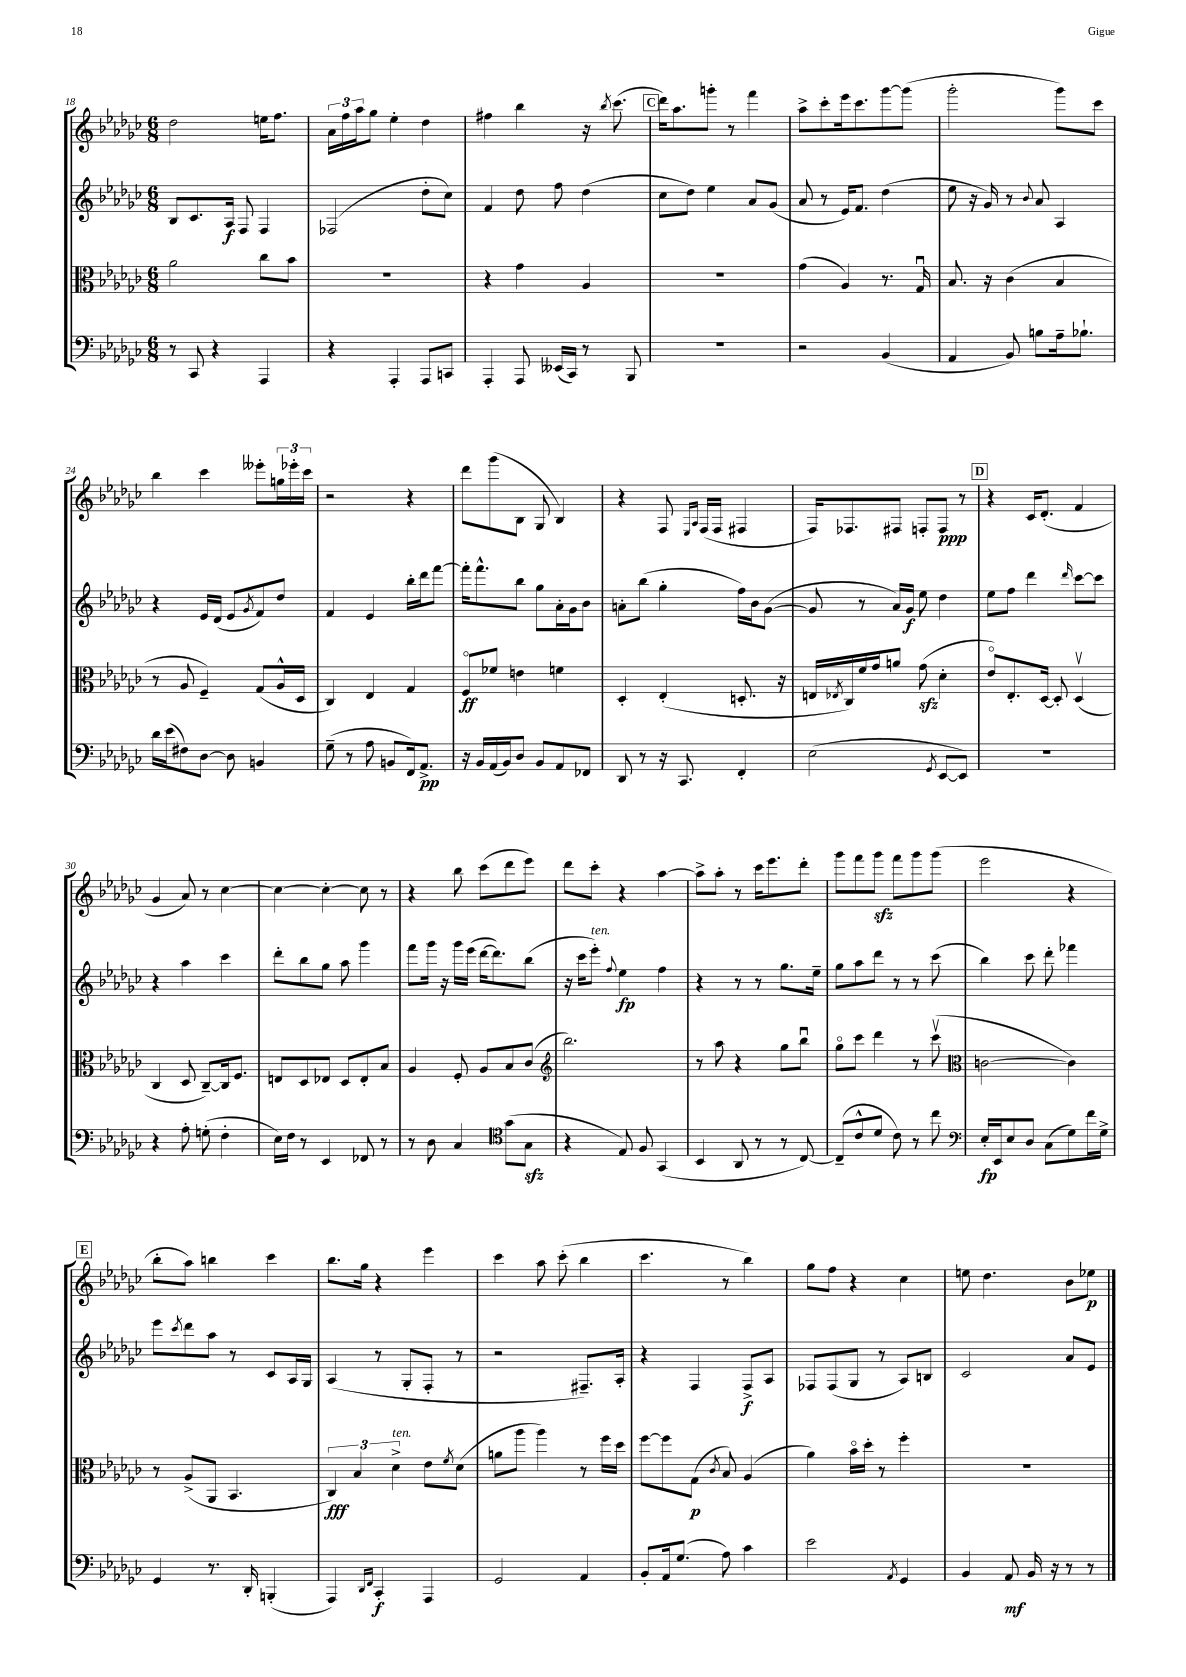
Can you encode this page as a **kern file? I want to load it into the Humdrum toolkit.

**kern	**dynam	**kern	**dynam	**kern	**dynam	**kern	**dynam
*part4	*part4	*part3	*part3	*part2	*part2	*part1	*part1
*staff4	*staff4	*staff3	*staff3	*staff2	*staff2	*staff1	*staff1
*clefF4	*	*clefC3	*	*clefG2	*	*clefG2	*
*k[b-e-a-d-g-c-]	*	*k[b-e-a-d-g-c-]	*	*k[b-e-a-d-g-c-]	*	*k[b-e-a-d-g-c-]	*
*M6/8	*	*M6/8	*	*M6/8	*	*M6/8	*
=18	=18	=18	=18	=18	=18	=18	=18
8r	.	2a-\	.	8B-/L	.	2dd-\	.
8CC-/	.	.	.	8.c-/	.	.	.
4r	.	.	.	.	.	.	.
.	.	.	.	16A-/Jk	f	.	.
.	.	.	.	8F/	.	.	.
4AAA-/	.	8cc-\L	.	4F/	.	16een\KL	.
.	.	.	.	.	.	8.ff\J	.
.	.	8b-\J	.	.	.	.	.
=19	=19	=19	=19	=19	=19	=19	=19
4r	.	2.r	.	(2F-X/	.	24a-\LL	.
.	.	.	.	.	.	24ff\	.
.	.	.	.	.	.	24aa-\J	.
.	.	.	.	.	.	8gg-\J	.
4AAA-'/	.	.	.	.	.	4ee-'\	.
8AAA-/L	.	.	.	8dd-'\L	.	4dd-\	.
8CCn/J	.	.	.	8cc-\J)	.	.	.
=20	=20	=20	=20	=20	=20	=20	=20
4AAA-'/	.	4r	.	4f/	.	4ff#X\	.
8AAA-/	.	4g-\	.	8dd-\	.	4bb-\	.
(16EE--X/LL	.	.	.	8ff\	.	.	.
16CC-/JJ)	.	.	.	.	.	.	.
8r	.	4A-/	.	(4dd-\	.	16r	.
.	.	.	.	.	.	8qbb-/	.
.	.	.	.	.	.	(8.ccc-\	.
8BBB-/	.	.	.	.	.	.	.
!!LO:REH:place=s1:t=C
=21	=21	=21	=21	=21	=21	=21	=21
2.r	.	2.r	.	8cc-\L	.	16ddd-\KL)	.
.	.	.	.	.	.	8.aa-\	.
.	.	.	.	8dd-\J)	.	.	.
.	.	.	.	4ee-\	.	8gggn'\J	.
.	.	.	.	.	.	8r	.
.	.	.	.	8a-/L	.	4fff\	.
.	.	.	.	(8g-/J	.	.	.
=22	=22	=22	=22	=22	=22	=22	=22
2r	.	(4g-\	.	8a-/	.	8aa-^\L	.
.	.	.	.	8r	.	8ccc-'\	.
.	.	4A-/)	.	16e-/KL)	.	16eee-\k	.
.	.	.	.	8.f/J	.	8.ccc-\	.
(4BB-/	.	8.r	.	(4dd-\	.	[8ggg-\	.
.	.	.	.	.	.	(8ggg-\J]	.
.	.	16G-u/	.	.	.	.	.
=23	=23	=23	=23	=23	=23	=23	=23
4AA-/	.	8.B-/	.	8ee-\	.	2ggg-'\	.
.	.	.	.	16r	.	.	.
.	.	16r	.	16g-/)	.	.	.
8BB-/)	.	(4c-\	.	8r	.	.	.
.	.	.	.	8qqb-/	.	.	.
8Bn\L	.	.	.	8a-/	.	.	.
16A-~\k	.	4B-/	.	4A-/	.	8ggg-\L)	.
8.B-X`\J	.	.	.	.	.	.	.
.	.	.	.	.	.	8ccc-\J	.
!!LO:LB:g=z
=24	=24	=24	=24	=24	=24	=24	=24
16d-\LL	.	8r	.	4r	.	4bb-\	.
(16e-\J	.	.	.	.	.	.	.
8F#X\)	.	8A-/	.	.	.	.	.
[8D-\J	.	4F~/)	.	16e-/LL	.	4ccc-\	.
.	.	.	.	(16d-/JJ	.	.	.
8D-\]	.	.	.	8e-/L	.	.	.
.	.	.	.	8qg-/	.	.	.
4BBn/	.	(8G-/L	.	8f/)	.	8eee--X'\L	.
.	.	16A-^^/L	.	8dd-/J	.	24ggn\L	.
.	.	.	.	.	.	24eee-X'\	.
.	.	16D-/JJ	.	.	.	.	.
.	.	.	.	.	.	24ccc-\JJ	.
=25	=25	=25	=25	=25	=25	=25	=25
(8G-~\	.	4C-/)	.	4f/	.	2r	.
8r	.	.	.	.	.	.	.
8A-\	.	4E-/	.	4e-/	.	.	.
8BBn/L	.	.	.	.	.	.	.
16FF/k)	.	4G-/	.	16bb-'\LL	.	4r	.
8.AA-^/J	pp	.	.	16ddd-\J	.	.	.
.	.	.	.	[8fff\J	.	.	.
=26	=26	=26	=26	=26	=26	=26	=26
16r	.	8F/L	ff	16fff'\KL]	.	8ddd-\L	.
16BB-/LL	.	.	.	8.fff^^\	.	.	.
(16AA-/	.	8f-X/J	.	.	.	(8ggg-\	.
16BB-/J)	.	.	.	.	.	.	.
8D-/J	.	4en\	.	8bb-\J	.	8B-\J	.
8BB-/L	.	.	.	8gg-\L	.	8G-/	.
8AA-/	.	4fn\	.	16a-'\L	.	4B-/)	.
.	.	.	.	16g-\J	.	.	.
8FF-X/J	.	.	.	8b-\J	.	.	.
=27	=27	=27	=27	=27	=27	=27	=27
8DD-/	.	4D-'/	.	8an'\L	.	4r	.
8r	.	.	.	(8bb-\J	.	.	.
16r	.	(4E-'/	.	4gg-'\	.	8F/	.
8.CC-/	.	.	.	.	.	.	.
.	.	.	.	.	.	16qqE-/LL	.
.	.	.	.	.	.	16qqA-/JJ	.
.	.	.	.	.	.	(16F/LL	.
.	.	.	.	.	.	16F/JJ	.
4FF'/	.	8.Dn'/	.	16ff\LL)	.	4F#X/	.
.	.	.	.	16b-\J	.	.	.
.	.	.	.	([8g-\J	.	.	.
.	.	16r	.	.	.	.	.
=28	=28	=28	=28	=28	=28	=28	=28
(2E-\	.	16En/LL	.	8g-/]	.	16F/KL)	.
.	.	8qE-X/	.	.	.	.	.
.	.	16C-/)	.	.	.	8.F-X/	.
.	.	16f/	.	8r	.	.	.
.	.	16g-/J	.	.	.	.	.
.	.	8an/J	.	16a-/LL)	.	8F#X/J	.
.	.	.	.	16g-/JJ	f	.	.
.	.	(8g-zz\	.	8ee-\	.	8Fn'/L	.
8qGG-/	.	.	.	.	.	.	.
[8EE-/L	.	4d-'\	.	4dd-\	.	8F/J	ppp
8EE-/J])	.	.	.	.	.	8r	.
!!LO:REH:place=s1:t=D
=29	=29	=29	=29	=29	=29	=29	=29
2.r	.	8e-/L)	.	8ee-\L	.	4r	.
.	.	8.E-'/	.	8ff\J	.	.	.
.	.	.	.	4ddd-\	.	16c-/KL	.
.	.	[16D-/Jk	.	.	.	(8.d-'/J	.
.	.	8D-'/]	.	.	.	.	.
.	.	.	.	16qqddd-/	.	.	.
.	.	(4D-v/	.	[8ccc-\L	.	4f/	.
.	.	.	.	8ccc-\J]	.	.	.
!!LO:LB:g=z
=30	=30	=30	=30	=30	=30	=30	=30
4r	.	4C-/	.	4r	.	4g-/	.
8A-'\	.	8D-/	.	4aa-\	.	8a-/)	.
(8Gn'\	.	[8C-~/L)	.	.	.	8r	.
4F'\	.	16C-/k]	.	4ccc-\	.	[4cc-\	.
.	.	8.F/J	.	.	.	.	.
=31	=31	=31	=31	=31	=31	=31	=31
16E-\LL)	.	8En/L	.	8ddd-'\L	.	4cc-\_	.
16F\JJ	.	.	.	.	.	.	.
8r	.	8D-/	.	8bb-\	.	.	.
4EE-/	.	8E-X/J	.	8gg-\J	.	4cc-'\_	.
.	.	8D-/L	.	8aa-\	.	.	.
8FF-X/	.	8E-'/	.	4ggg-\	.	8cc-\]	.
8r	.	8B-/J	.	.	.	8r	.
=32	=32	=32	=32	=32	=32	=32	=32
8r	.	4A-/	.	8fff\L	.	4r	.
8D-\	.	.	.	16ggg-\Jk	.	.	.
.	.	.	.	16r	.	.	.
4C-/	.	8F'/	.	16ggg-\LL	.	8bb-\	.
.	.	.	.	(16eee-\JJ	.	.	.
.	.	8A-/L	.	[16ddd-\KL	.	(8ccc-\L	.
.	.	.	.	8.ddd-\])	.	.	.
*clefC4	*	*	*	*	*	*	*
(8g-\L	.	8B-/	.	.	.	8ddd-\	.
8G-zz\J	.	(8c-/J	.	(8bb-\J	.	8eee-\J)	.
=33	=33	=33	=33	=33	=33	=33	=33
*	*	*clefG2	*	*	*	*	*
4r	.	2.bb-\)	.	16r	.	8ddd-\L	.
.	.	.	.	16ccc-\KL	.	.	.
!	!	!	!	!LO:TX:a:i:t=ten.	!	!	!
.	.	.	.	8eee-'\J)	.	8ccc-'\J	.
.	.	.	.	8qqff/	.	.	.
8E-/)	.	.	.	4ee-\	fp	4r	.
8F/	.	.	.	.	.	.	.
(4GG-/	.	.	.	4ff\	.	[4aa-\	.
=34	=34	=34	=34	=34	=34	=34	=34
4BB-/	.	8r	.	4r	.	8aa-^\L]	.
.	.	8aa-\	.	.	.	8aa-'\J	.
8AA-/	.	4r	.	8r	.	8r	.
8r	.	.	.	8r	.	16ccc-\KL	.
.	.	.	.	.	.	8.eee-\	.
8r	.	8gg-\L	.	8.gg-\L	.	.	.
[8C-/)	.	8bb-u\J	.	.	.	8ddd-'\J	.
.	.	.	.	16ee-~\Jk	.	.	.
=35	=35	=35	=35	=35	=35	=35	=35
(8C-~/L]	.	8gg-\L	.	8gg-\L	.	8ggg-\L	.
8c-^^/	.	8ccc-\J	.	8aa-\	.	8fff\	.
8d-/J	.	4ddd-\	.	8ddd-\J	.	8ggg-zz\J	.
8c-\)	.	.	.	8r	.	8fff\L	.
8r	.	8r	.	8r	.	8ggg-\	.
8cc-\	.	(8ccc-v\	.	(8ccc-\	.	(8ggg-\J	.
=36	=36	=36	=36	=36	=36	=36	=36
*clefF4	*	*clefC3	*	*	*	*	*
16E-'/LL	fp	[2cn\	.	4bb-\)	.	2eee-\	.
16EE-/J	.	.	.	.	.	.	.
8E-/	.	.	.	.	.	.	.
8D-/J	.	.	.	8ccc-\	.	.	.
(8C-\L	.	.	.	8ddd-'\	.	.	.
8G-\)	.	4c\])	.	4fff-X\	.	4r	.
16f\L	.	.	.	.	.	.	.
16G-^\JJ	.	.	.	.	.	.	.
!!LO:LB:g=z
!!LO:REH:place=s1:t=E
=37	=37	=37	=37	=37	=37	=37	=37
4GG-/	.	8r	.	8eee-\L	.	8bb-'\L	.
.	.	.	.	8qccc-/	.	.	.
.	.	(8A-^/L	.	8ddd-\	.	8aa-\J)	.
8.r	.	8AA-/J	.	8aa-\J	.	4bbn\	.
.	.	4.BB-/	.	8r	.	.	.
16DD-'/	.	.	.	.	.	.	.
(4BBBn'/	.	.	.	8c-/L	.	4ccc-\	.
.	.	.	.	16A-/L	.	.	.
.	.	.	.	16G-/JJ	.	.	.
=38	=38	=38	=38	=38	=38	=38	=38
4AAA-/)	.	6C-/)	fff	(4A-/	.	8.bb-\L	.
.	.	6B-/	.	.	.	.	.
.	.	.	.	.	.	16gg-\Jk	.
16qqDD-/LL	.	.	.	.	.	.	.
16qqFF/JJ	.	.	.	.	.	.	.
4CC-'/	f	.	.	8r	.	4r	.
!	!	!LO:TX:a:i:t=ten.	!	!	!	!	!
.	.	6d-^\	.	.	.	.	.
.	.	.	.	8G-'/L	.	.	.
4AAA-/	.	8e-\L	.	8F'/J	.	4eee-\	.
.	.	8qf/	.	.	.	.	.
.	.	(8d-\J	.	8r	.	.	.
=39	=39	=39	=39	=39	=39	=39	=39
2GG-/	.	8an\L	.	2r	.	4ccc-\	.
.	.	8aa-\J	.	.	.	.	.
.	.	4aa-\)	.	.	.	8aa-\	.
.	.	.	.	.	.	(8ccc-'\	.
4AA-/	.	8r	.	8.F#X~/L)	.	4bb-\	.
.	.	16ff\LL	.	.	.	.	.
.	.	16dd-\JJ	.	16A-'/Jk	.	.	.
=40	=40	=40	=40	=40	=40	=40	=40
8BB-'/L	.	[8ff\L	.	4r	.	4.ccc-\	.
16AA-/k	.	8ff\]	.	.	.	.	.
(8.G-/J	.	.	.	.	.	.	.
.	.	(8G-\J	p	4F/	.	.	.
.	.	8qc-/	.	.	.	.	.
8A-\)	.	8B-/)	.	.	.	8r	.
4c-\	.	(4A-/	.	8F^/L	f	4bb-\)	.
.	.	.	.	8A-/J	.	.	.
=41	=41	=41	=41	=41	=41	=41	=41
2e-\	.	4a-\)	.	8F-X/L	.	8gg-\L	.
.	.	.	.	(8F-/	.	8ff\J	.
.	.	16b-\LL	.	8G-/J	.	4r	.
.	.	16dd-'\JJ	.	.	.	.	.
.	.	8r	.	8r	.	.	.
8qAA-/	.	.	.	.	.	.	.
4GG-/	.	4ff'\	.	8A-/L)	.	4cc-\	.
.	.	.	.	8Bn/J	.	.	.
=42	=42	=42	=42	=42	=42	=42	=42
4BB-/	.	2.r	.	2c-/	.	8een\	.
.	.	.	.	.	.	4.dd-\	.
8AA-/	mf	.	.	.	.	.	.
16BB-/	.	.	.	.	.	.	.
16r	.	.	.	.	.	.	.
8r	.	.	.	8a-/L	.	8b-\L	.
8r	.	.	.	8e-/J	.	8ee-X\J	p
==	==	==	==	==	==	==	==
*-	*-	*-	*-	*-	*-	*-	*-
